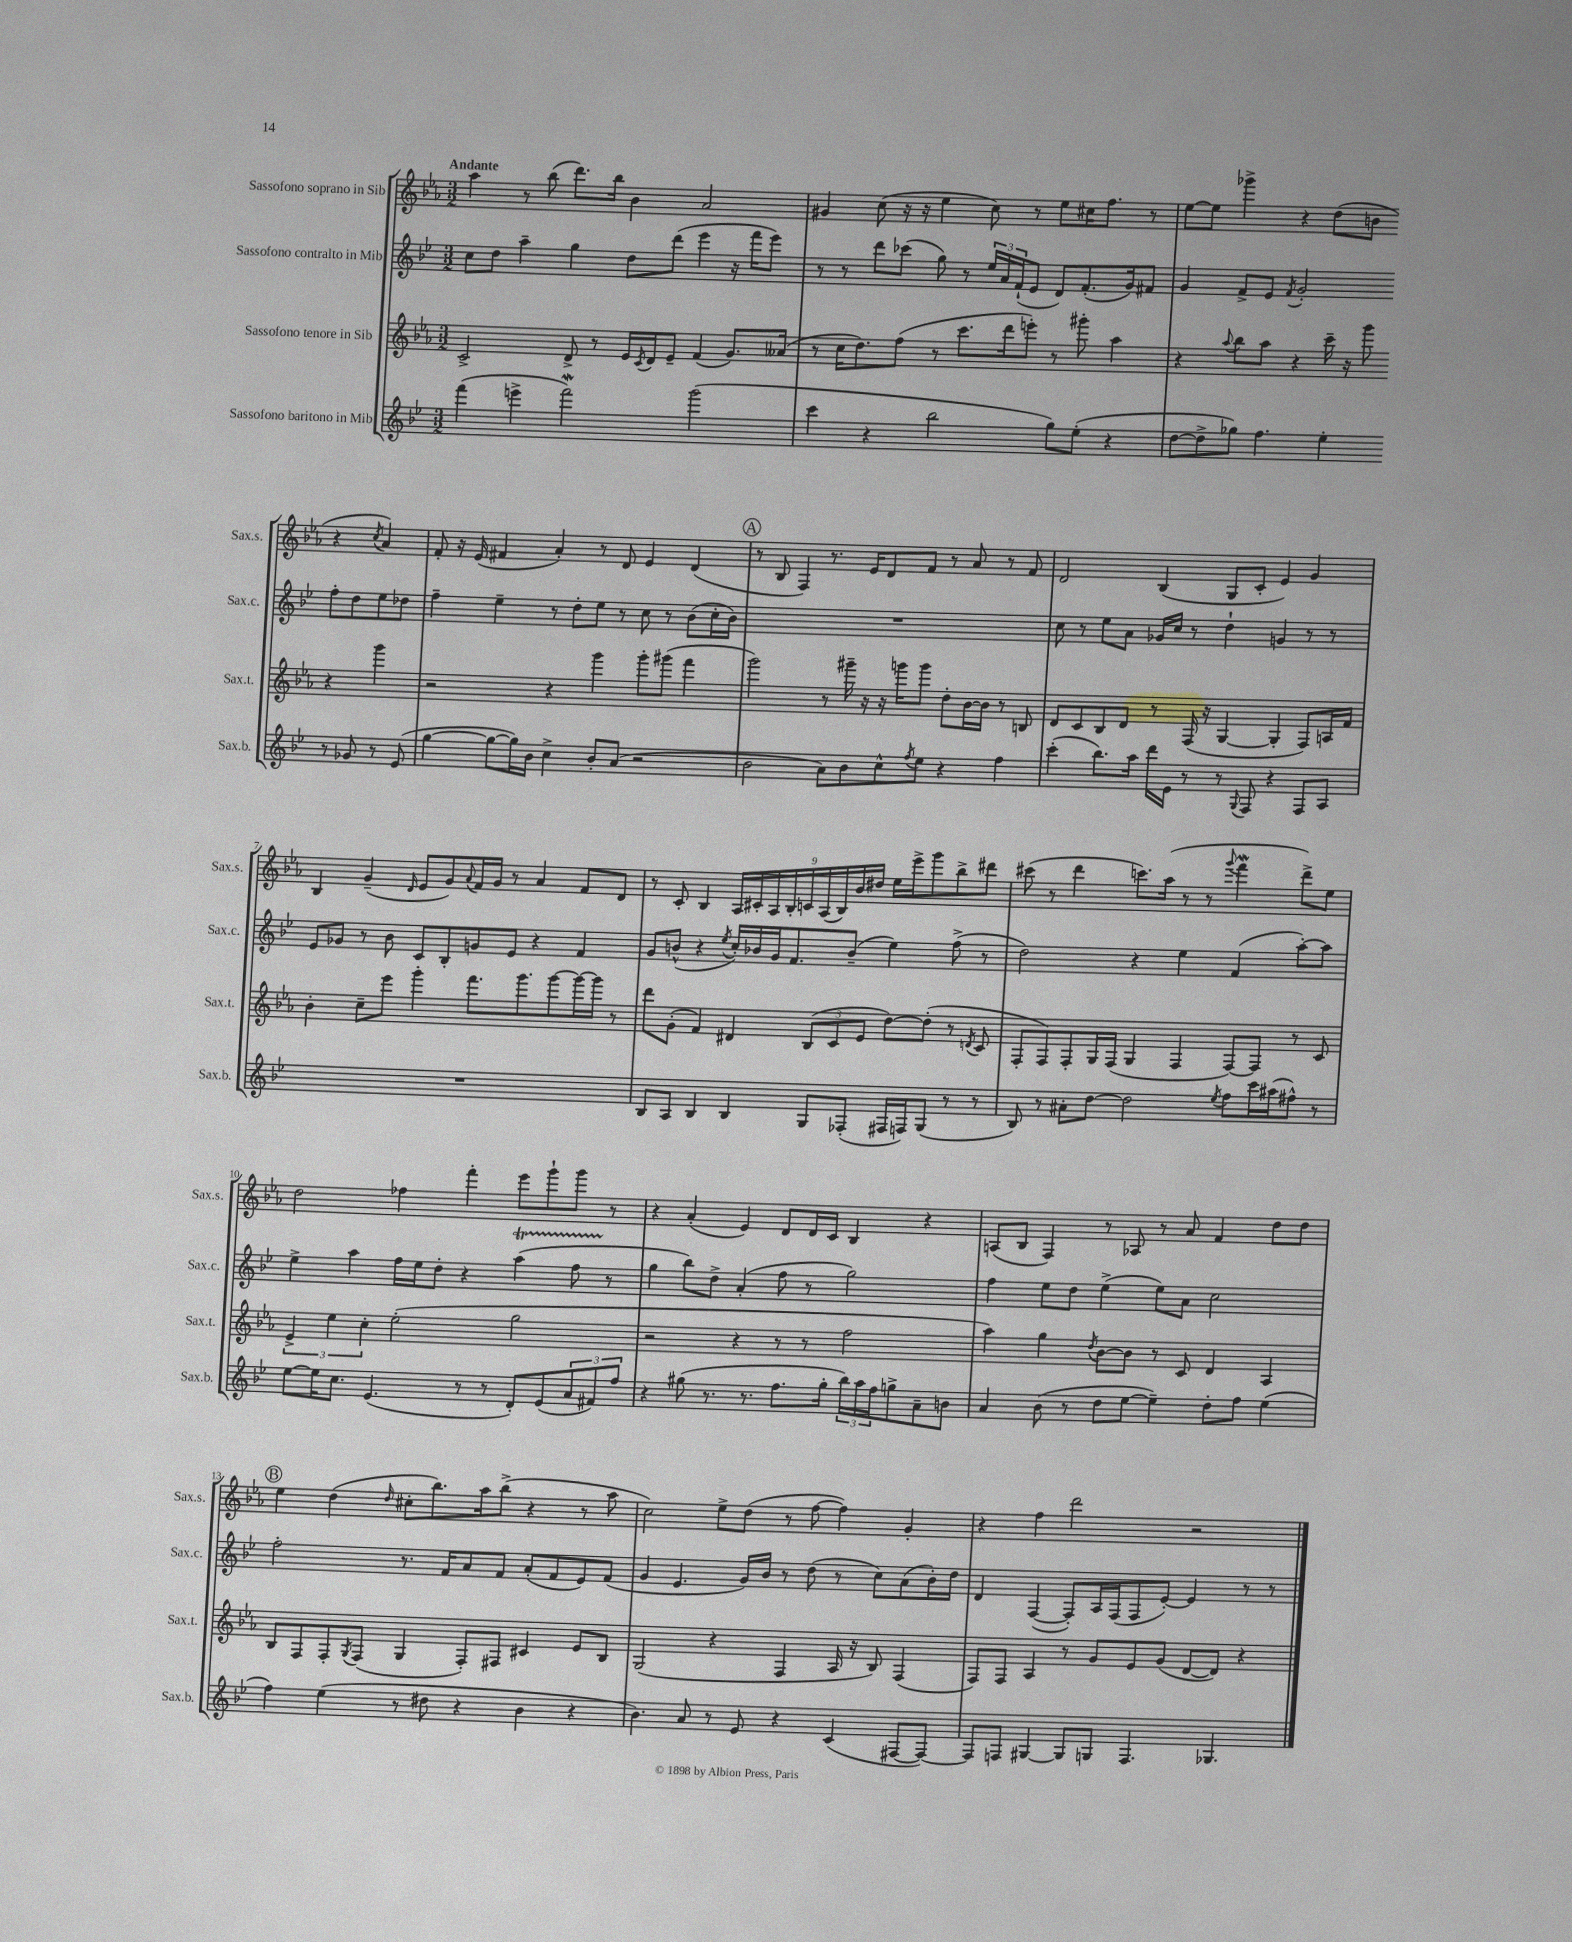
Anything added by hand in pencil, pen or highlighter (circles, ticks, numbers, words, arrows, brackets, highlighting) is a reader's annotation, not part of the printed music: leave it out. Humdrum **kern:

**kern	**kern	**kern	**kern
*staff4	*staff3	*staff2	*staff1
*clefG2	*clefG2	*clefG2	*clefG2
*k[b-e-]	*k[b-e-a-]	*k[b-e-]	*k[b-e-a-]
*M3/2	*M3/2	*M3/2	*M3/2
(4fff	2c^	8cc	4aa-
.	.	8dd	.
4eee^	.	4aa~	8r
.	.	.	(8bb-
2fff)	8d^	4gg	8.ddd)
.	8r	.	.
.	.	.	16bb-
.	16e-	8dd	4b-
.	8qc	.	.
.	16d	.	.
.	8e-~	(8ddd	.
(2ggg	(4f	4eee-	2a-
.	8.g)	16r	.
.	.	16fff	.
.	.	8eee-)	.
.	(16a--	.	.
=	=	=	=
4ccc	8r	8r	4g#
.	16cc	8r	.
.	8.dd)	.	.
4r	.	8ddd	(8cc
.	(8ff	(8ccc-	16r
.	.	.	16r
2bb-	8r	8gg)	4ee-
.	8.ccc	8r	.
.	.	24ee-	8cc)
.	.	24a	.
.	16ddd	.	.
.	.	(24f`	.
.	8eee')	8e-	8r
8gg)	8r	8d)	8ee-
(8ee-'	8ggg#'	(8.f'	16cc#
.	.	.	8.ff
4r	4aa-	.	.
.	.	16g)	.
.	.	8f#	8r
=	=	=	=
[8dd	4r	4g	[8ee-
8dd^]	.	.	8ee-]
.	8qqaa-	.	.
8gg-)	8bb-	8f^	4ggg-^
4.ff	8aa-	8e-	.
.	.	8qf	.
.	4r	2g'	4r
4ee-'	16ccc~	.	(8dd
.	16r	.	.
.	8ggg	.	8b
8r	4r	8ff'	4r
8g-	.	8dd	.
.	.	.	8qcc
8r	4ggg	8ee-	4a-)
(8e-	.	8dd-	.
=	=	=	=
[4gg	2r	4ff~	8f'
.	.	.	16r
.	.	.	(16e-
8gg_	.	4ee-~	4f#
16gg])	.	.	.
16b-	.	.	.
4cc^	4r	8r	4a-')
.	.	8dd'	.
8b-'	4ggg	8ee-	8r
(8a	.	8r	8d
2r	8ggg'	8cc	4e-
.	(8ggg#	8r	.
.	4fff	(8b-	(4d
.	.	16cc'	.
.	.	16b-)	.
=	=	=	=
2b-	2ggg)	1.r	8r
.	.	.	8B-
.	.	.	4F)
8a)	8r	.	8.r
8b-	16ggg#~	.	.
.	16r	.	16e-
8cc^^	16r	.	8d
.	16ggg	.	.
8qff	.	.	.
8ee-	8ggg	.	8f
4r	8dd'	.	8r
.	[16b-	.	8a-
.	16b-]	.	.
4ff	8r	.	8r
.	8B	.	8f
=	=	=	=
(4ccc'	8d	8cc	2d
.	8c	8r	.
8.bb-)	8B-	8ee-	.
.	8d	8a	.
16aa	.	.	.
16ddd	8r	16g-	(4B-
16e-	.	16cc	.
8r	(16F	8r	.
.	16r	.	.
8r	[4G	4dd`	8G
8qqG	.	.	.
8F	.	.	8c'
4r	4G']	4g	4e-)
8F	8F)	8r	4g
8A	16A	8r	.
.	16f	.	.
=	=	=	=
1.r	4b-'	8e-	4B-
.	.	8g-	.
.	8cc~	8r	(4g~
.	8eee-	8b-	.
.	.	.	16qqd
.	4ggg'	8c	8e-
.	.	8B-'	8g)
.	.	.	8qqa-
.	8.fff	8g	16f
.	.	.	16g
.	.	8e-	8r
.	8.ggg	.	.
.	.	4r	4a-
.	[8ggg	.	.
.	16ggg_	4f	8f
.	16ggg]	.	.
.	8r	.	8d
=	=	=	=
8B-	8ddd	8g	8r
8A	(8g'	(8b^^	8c'
4B-	4f)	4r	4B-
.	.	8qee-	.
4B-	4d#	16cc')	18A-
.	.	.	18c#'
.	.	16b-	.
.	.	.	18A-
.	.	16g	.
.	.	.	18B-'
.	.	8.f	.
.	.	.	18c
8G	(12B-	.	.
.	.	.	(18A-
.	12c	.	18B-)
(8F-'	.	(8b-~	.
.	.	.	18b-
.	12e-	.	.
.	.	.	18dd#
16F#	[8dd)	4ee-)	16ee-
16F)	.	.	16eee-^
(8G	(8dd']	.	8ggg
8r	8r	(8ff^	8bb-^
.	8qd	.	.
8r	8c	8r	8ddd#
=	=	=	=
8B-)	8F'	2dd)	(8ccc#
8r	8F)	.	8r
8a#'	8F'	.	4ddd
[8dd	16G	.	.
.	(16F	.	.
2dd]	4G	4r	8.ccc)
.	.	.	(16aa-
.	4F	4ee-	8r
.	.	.	8r
8qee-	.	.	8qqggg
8ff	[8F)	(4f	4fff
16ccc	8F]	.	.
(16aa#	.	.	.
8ff#^^)	8r	[8aa')	8ddd^)
8r	8c	8aa]	8ee-
=	=	=	=
[8ee-	6e-^	4ee-^	2dd
16ee-]	.	.	.
.	6ee-	.	.
8.cc	.	.	.
.	.	4aa	.
.	6cc'	.	.
(4.e-	.	.	.
.	(2ee-'	16ff	4ff-
.	.	16ee-	.
.	.	8dd'	.
8r	.	4r	4fff'
8r	.	.	.
8d')	2gg	(4aa	8eee-
(8e-	.	.	8ggg`
12a	.	8ff	8ggg
12f#)	.	.	.
.	.	8r	8r
12ff	.	.	.
=	=	=	=
4r	2r	4gg	4r
(8gg#	.	8bb-)	(4a-'
8.r	.	8dd^	.
.	4r	(4a'	4e-)
8.r	.	.	.
8.ff	8r	8ff	8d
.	8r	8r	16d
16gg#'	.	.	16c
24bb-)	2ff	2gg)	4B-
24aa	.	.	.
24ff	.	.	.
8gg^	.	.	.
8a~	.	.	4r
8b	.	.	.
=	=	=	=
4a	4aa-)	4ff	(8A
.	.	.	8B-
(8b-	4gg	8ee-	4F)
8r	.	8dd	.
.	8qdd	.	.
8dd	[8b-	(4ee-^	8r
[8ee-	8b-]	.	8A-
4ee-~])	8r	8ee-)	8r
.	8c	8a	8a-
8dd'	4d	2cc	4f
8ff	.	.	.
(4ee-	4A-	.	8dd
.	.	.	8dd
=	=	=	=
4ff)	8B-	2ff'	4ee-
.	8F	.	.
(4ee-	8F'	.	(4dd
.	8qG	.	.
.	(8F	.	.
.	.	.	16qqdd
8r	4G	8.r	8cc#'
8dd#	.	.	8.bb-)
.	.	16f	.
4r	8F')	8a	.
.	.	.	16aa-
.	8F#	8f	(8bb-^
4b-	4c#	(8a'	4r
.	.	8f	.
4r	8e-	8e-)	8r
.	8B-	(8f	8aa-
=	=	=	=
4.b-)	(2G	4g	2cc)
.	.	4.e-	.
8a	.	.	.
8r	4r	.	8ee-^
8e-	.	16g)	(8dd
.	.	16b-	.
4r	4F	8r	8r
.	.	(8dd	[8ff
(4c	16A-	8r	4ff])
.	16r	.	.
.	8B-)	8cc)	.
[8F#	(4F	(8a	4g'
8F#_)	.	16b-')	.
.	.	16dd	.
=	=	=	=
8F#]	8F)	4d	4r
8F	8F	.	.
[4G#	4A-	([4F	4ff
8G#]	8r	8F'])	2ddd
8G	8g	16A	.
.	.	(16F	.
4.F	8e-	8F	.
.	(8g	[8e-')	.
.	[8d	4e-]	2r
4.G-	8d])	.	.
.	4r	8r	.
.	.	8r	.
==	==	==	==
*-	*-	*-	*-
